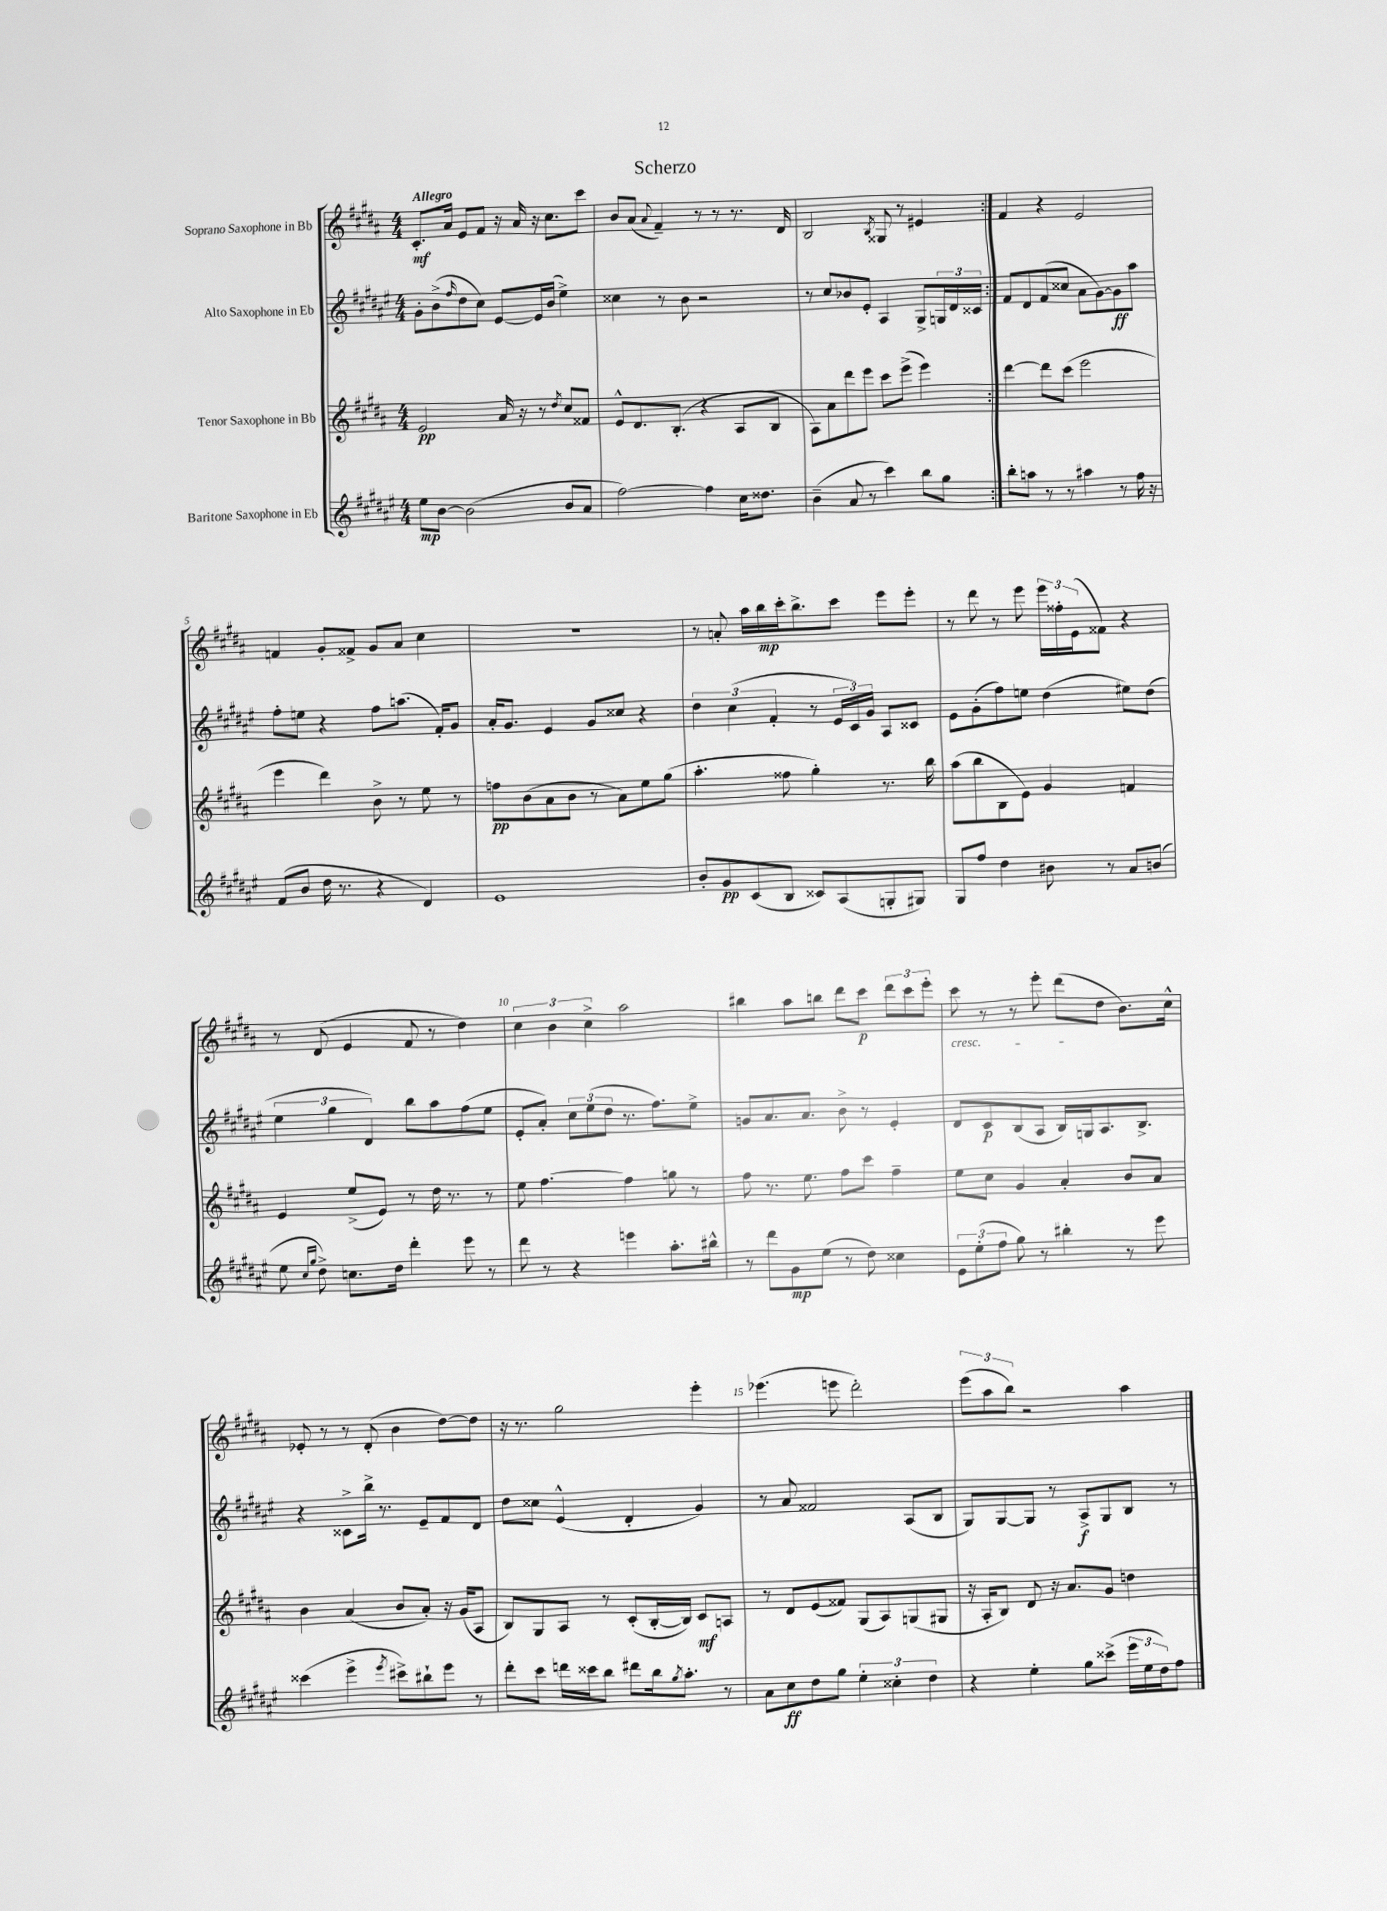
\header { title = "Scherzo" }
<<
\new StaffGroup <<
\new Staff = "s0" \with { instrumentName = "Soprano Saxophone in Bb" } {
    \clef treble \key b \major \numericTimeSignature \time 4/4 \tempo "Allegro"
    \repeat volta 2 { cis'8.-.\mf ais'16 e'8 fis'8 r16 ais'16 r16 cis''8. cis'''8 |
    b'8 ais'8( \appoggiatura { ais'8 } fis'4--) r8 r8 r8. dis'16 |
    b2 \acciaccatura { b8 } gisis8 r8 eis'4 | }
    fis'4 r4 e'2 |
    f'4 gis'8-. fisis'8-> gis'8 ais'8 cis''4 |
    R1 |
    r8 a'8-. ais''16 b''16\mp cis'''16-. b''8.-> cis'''8 e'''8 e'''8-. |
    r8 dis'''8 r8 e'''8 \tuplet 3/2 { e'''16 fisis''16-. e'16( } fisis'8) r4 |
    r8 dis'8( e'4 fis'8 r8 dis''4) |
    \tuplet 3/2 { cis''4 b'4 cis''4-> } ais''2 |
    bis''4 ais''8 b''8 dis'''8 cis'''8\p \tuplet 3/2 { dis'''8 cis'''8 e'''8-. } |
    cis'''8\cresc r8 r8 e'''8-. dis'''8\!( dis''8 b'8.) cis''16-^ |
    ees'8-. r8 r8 dis'8-.( b'4 dis''8~) dis''8 |
    r16 r8. gis''2 e'''4-. |
    ees'''4.( e'''8 dis'''2-.) |
    \tuplet 3/2 { e'''8( ais''8 b''8) } r2 ais''4 \bar "|." |
}
\new Staff = "s1" \with { instrumentName = "Alto Saxophone in Eb" } {
    \clef treble \key fis \major \numericTimeSignature \time 4/4
    \repeat volta 2 { gis'8-. b'8->( \grace { fis''16 } dis''8 cis''8) eis'8~ eis'16 b'16( eis''4->) |
    cisis''4 r8 b'8 r2 |
    r8 cis''8 bes'8 eis'8-. ais4 gis8-> \tuplet 3/2 { g16 dis'16 cisis'16 } | }
    fis'8 dis'8 fis'8( cisis''8 ais'8 gis'8~) gis'8\ff ais''8 |
    fis''8-. e''8 r4 fis''8 a''8.( fis'16-.) gis'8 |
    ais'16-. gis'8. eis'4 gis'8 cisis''8 r4 |
    \tuplet 3/2 { dis''4 cis''4( fis'4-. } r8 \tuplet 3/2 { eis'16 cis'16) gis'16 } ais8 cisis'8 |
    eis'8 gis'8-.( fis''8) e''8 dis''4( eis''8) dis''8( |
    \tuplet 3/2 { eis''4 gis''4 dis'4) } b''8 ais''8 fis''8( eis''8 |
    eis'8-. ais'8-.) \tuplet 3/2 { cis''8 eis''8( dis''8 } r8. fis''8.) eis''8-> |
    g'8 ais'8. ais'8. b'8-> r8 eis'4-. |
    dis'8 cis'8\p b8( ais8 b16) g16 ais8. b8.-> |
    r4 cisis'8-> b''16-> r8. eis'8-- fis'8 dis'8 |
    dis''8 cisis''8 eis'4-^( dis'4-. gis'4) |
    r8 ais'8 fisis'2 ais8( b8 |
    gis8) gis8~ gis8 r8 ais8->\f gis8 b8 r8 \bar "|." |
}
\new Staff = "s2" \with { instrumentName = "Tenor Saxophone in Bb" } {
    \clef treble \key b \major \numericTimeSignature \time 4/4
    \repeat volta 2 { e'2\pp ais'16 r16 r8 \acciaccatura { dis''8 } cis''8 fisis'8 |
    e'8-^ dis'8. b8.-.( r4 ais8 b8 |
    ais8) ais'8 dis'''8 e'''8 cis'''8 e'''8->( e'''4) | }
    dis'''4~ dis'''8 cis'''8( e'''2 |
    e'''4 dis'''4) b'8-> r8 e''8 r8 |
    f''8\pp b'8( ais'8 b'8 r8 ais'8) e''8 gis''8( |
    ais''4.-. fisis''8 gis''4-.) r8. b''16 |
    ais''8( b''8 b8 e'8) gis'4 f'4 |
    e'4 e''8->( e'8) r8 dis''16 r8. r8 |
    e''8 fis''4.~ fis''4 g''8 r8 |
    fis''8 r8. e''8. fis''8 cis'''8 fis''4-- |
    e''8 cis''8 gis'4 ais'4-. b'8 ais'8 |
    b'4 ais'4( b'8 ais'8-.) r16 gis'16( ais8 |
    b8) gis8 ais8 r8 cis'8-.( b16~-. b16) cis'8\mf a8 |
    r8 dis'8 e'8( fisis'8) gis8( ais8) g8( gis8 |
    r16 ais16-. b8) dis'8 r16 ais'8. gis'8 d''4 \bar "|." |
}
\new Staff = "s3" \with { instrumentName = "Baritone Saxophone in Eb" } {
    \clef treble \key fis \major \numericTimeSignature \time 4/4
    \repeat volta 2 { eis''8\mp b'8~ b'2( b'8 ais'8 |
    fis''2~) fis''4 cis''16 disis''8. |
    b'4--( ais'8 r8 cis'''4) b''8 gis''8 | }
    b''8-. a''8 r8 r8 ais''4 r8 fis''16 r16 |
    fis'8( b'8 dis''16 r8. r4 dis'4) |
    eis'1 |
    b'8-. gis'8\pp cis'8( b8 cisis'8) ais8( g8-. gis8) |
    gis8 fis''8 dis''4 bis'8 r8 ais'8 b'8( |
    eis''8 \grace { cis''16 gis''16 } dis''8->) c''8. dis''16 dis'''4-. eis'''8 r8 |
    dis'''8 r8 r4 e'''4 ais''8.-. bis''16-^ |
    r8 dis'''8 gis'8\mp eis''8( r8 dis''8) cisis''4 |
    \tuplet 3/2 { eis'8 eis''8-.( fis''8 } gis''8) r8 bis''4-. r8 eis'''8 |
    cisis'''4( eis'''4-> \acciaccatura { eis'''8 } cis'''8->) bis''8-! eis'''8 r8 |
    dis'''8-. cis'''8 d'''16 cisis'''16 b''8 dis'''8 b''16 \acciaccatura { gis''8 } ais''8.-. r8 |
    ais'8 cis''8\ff dis''8 gis''8 \tuplet 3/2 { eis''4-. cisis''4-. dis''4 } |
    r4 eis''4-. gis''8 cisis'''8->( \tuplet 3/2 { eis'''16 eis''16 dis''16) } fis''8 \bar "|." |
}
>>
>>
\layout { \context { \Score \override BarNumber.break-visibility = ##(#f #t #t) barNumberVisibility = #(every-nth-bar-number-visible 5) } }
